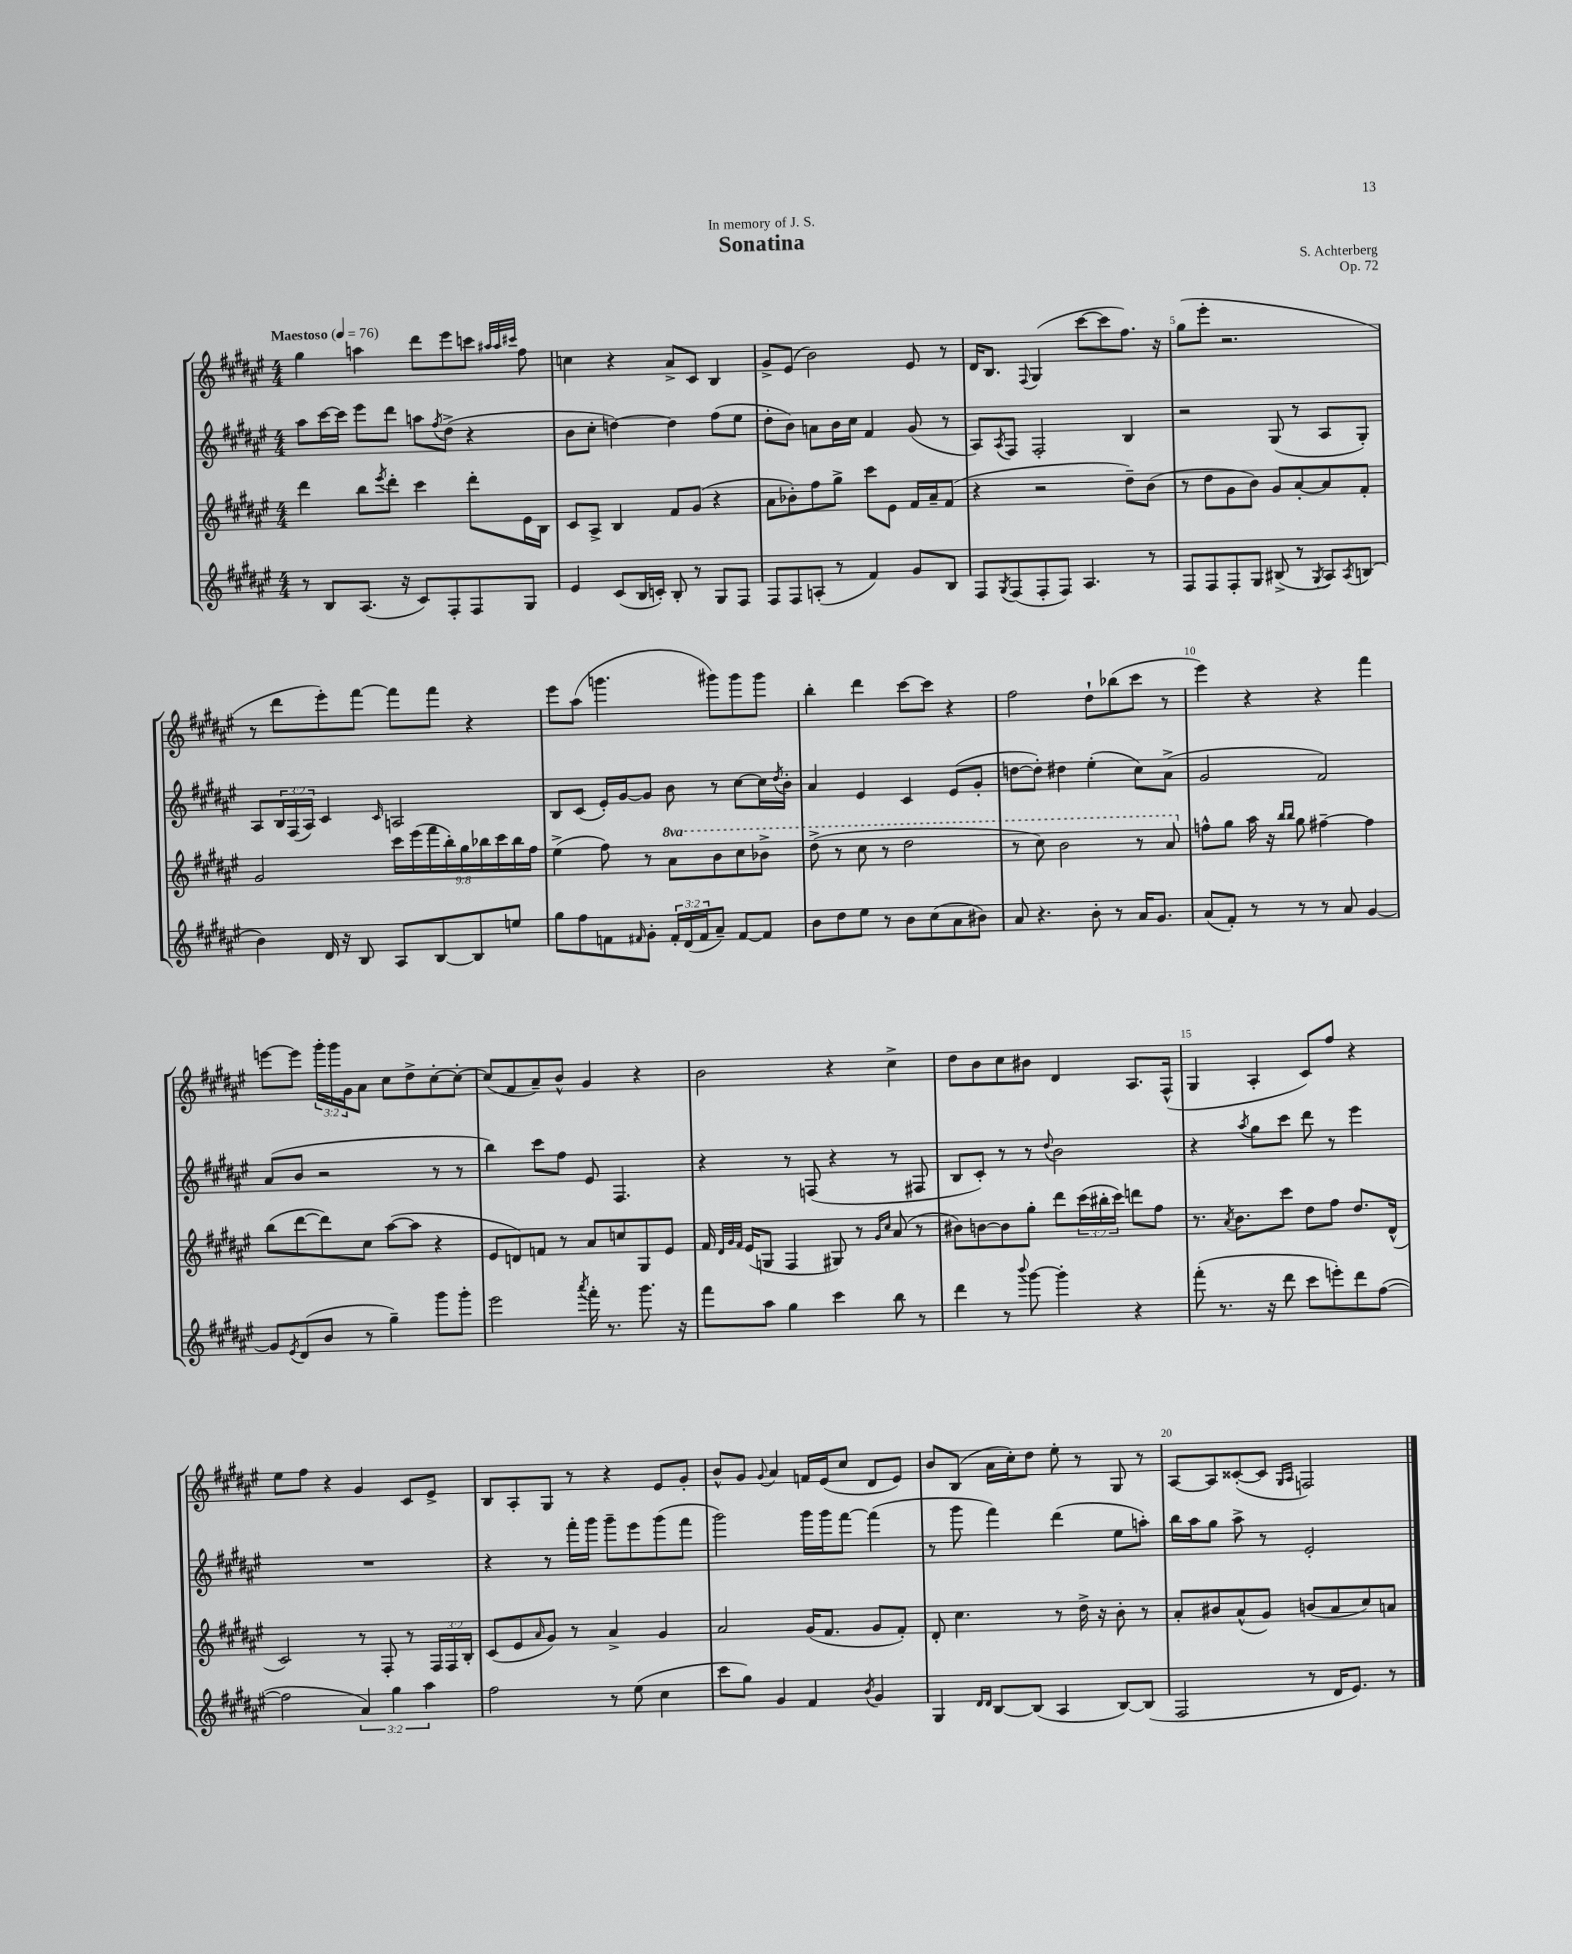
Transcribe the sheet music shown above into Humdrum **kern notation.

**kern	**kern	**kern	**kern
*part4	*part3	*part2	*part1
*staff4	*staff3	*staff2	*staff1
*clefG2	*clefG2	*clefG2	*clefG2
*k[f#c#g#d#a#e#]	*k[f#c#g#d#a#e#]	*k[f#c#g#d#a#e#]	*k[f#c#g#d#a#e#]
*M4/4	*M4/4	*M4/4	*M4/4
*MM76	*MM76	*MM76	*MM76
=1	=1	=1	=1
!	!	!	!LO:TX:a:B:t=Maestoso
8r	4ddd#\	8aa#\L	4gg#\
8B/L	.	[16ccc#\L	.
.	.	16ccc#\JJ]	.
(8.A#/J	8bb\L	8eee#\L	4aan\
.	8qeee#/	.	.
.	8ddd#'\J	8ddd#\J	.
16r	.	.	.
8c#/L)	4ccc#\	8aan\L	8ddd#\L
.	.	8qff#/	.
8F#'/	.	(8dd#^\J	8eee#\
8F#/	8ddd#'\L	4r	8cccn\J
.	.	.	32qqaa#X/LLL
.	.	.	32qqaa#/
.	.	.	32qqccc#X/JJJ
8G#/J	16e#\L	.	8ff#\
.	16B\JJ	.	.
=2	=2	=2	=2
4e#/	8c#/L	8b\L	4ccn\
.	8A#^/J	8cc#'\J	.
(8c#/L	4B/	[4ddn\)	4r
16B/L	.	.	.
16cn'/JJ)	.	.	.
8B'/	8f#/L	4dd\]	8a#^/L
8r	(8g#/J	.	8c#/J
8G#/L	4r	(8ff#\L	4B/
8F#/J	.	8ee#\J	.
=3	=3	=3	=3
8F#/L	8a#\L	8dd#'\L	8g#^/L
8F#/	8b-X'\)	8b\J)	(8e#/J
(8An'/J	8ff#\	8an\L	2b\)
8r	8gg#^\J	16b\L	.
.	.	16cc#\JJ	.
4f#/)	8ccc#\L	4f#/	.
.	8e#\J	.	.
8g#/L	16f#/LL	(8g#/	8e#/
.	16a#~/J	.	.
8B/J	(8f#/J	8r	8r
=4	=4	=4	=4
8F#/L	4r	8A#/L)	16d#/KL
.	.	.	8.B/J
8qG#/	.	8qA#/	.
(8F#/	.	8F#/J	.
.	.	.	8qqF#/
8F#'/	2r	2F#'/	(4G#/
8F#/J)	.	.	.
4.A#/	.	.	[8ccc#\L
.	.	.	8ccc#\]
.	8dd#~\L)	4B/	8.ff#\J)
8r	(8b\J	.	.
.	.	.	16r
=5	=5	=5	=5
8F#/L	8r	2r	(8gg#\L
8F#/	8dd#\L	.	8eee#'\J
8F#'/	8g#\	.	2.r
8G#/J	8b\J)	.	.
(8B#X^/	8g#/L	(8G#/	.
8r	[8a#'/	8r	.
8qG#/	.	.	.
8A#/L)	8a#/]	8A#/L	.
8qA#/	.	.	.
(8Bn/J	8f#'/J	8G#'/J)	.
!!LO:LB:g=z
=6	=6	=6	=6
4b\)	2g#/	8A#/L	8r
.	.	24B/L	8ddd#\L
.	.	(24F#/	.
.	.	24A#/JJ)	.
16d#/	.	4c#/	8eee#'\)
16r	.	.	.
8B/	.	.	[8fff#\J
.	.	16qqc#/	.
8A#/L	18ccc#\LL	2An/	8fff#\L]
.	(18eee#\	.	.
.	18fff#\	.	.
[8B/	.	.	8fff#\J
.	18bb'\)	.	.
.	18gg#\	.	.
8B/]	.	.	4r
.	18bb-X\	.	.
.	18ccc#\	.	.
8een/J	.	.	.
.	18bb-\	.	.
.	18ff#\JJ	.	.
=7	=7	=7	=7
8gg#\L	(4ee#^\	8B/L	8eee#\L
8ff#\	.	(8c#/J	(8aa#\J
8fn\	8ff#\)	16e#'/LL)	4.gggn\
.	.	[16g#/J	.
16qqf#X/	.	.	.
8g#'\J	8r	8g#/J]	.
*	*8va	*	*
24f#'/LL	8aa#\L	8b\	.
(24d#/	.	.	.
24f#/J	.	.	.
8a#~/J)	8bb\	8r	8ggg#X\L)
[8f#/L	8ccc#\	[8cc#\L	8ggg#\
8f#/J]	8bb-X^\J	16cc#\L]	8ggg#\J
.	.	8qdd#/	.
.	.	16b'\JJ	.
=8	=8	=8	=8
8b\L	(8ddd#^\	4a#/	4bb'\
8dd#\	8r	.	.
8ee#\J	8ccc#\	4e#/	4ddd#\
8r	8r	.	.
8b\L	2ddd#\	4c#/	[8ccc#\L
(8cc#\	.	.	8ccc#\J]
8a#\	.	(8e#/L	4r
8b#X\J)	.	8g#'/J	.
=9	=9	=9	=9
8a#/	8r	[8ddn\L	2ff#\
4.r	8ccc#\)	8dd'\J])	.
.	2bb\	4dd#X\	.
8b'\	.	(4ee#'\	8dd#`\L
8r	.	.	(8bb-X\
16a#/KL	8r	8cc#\L)	8ccc#\J
8.g#/J	.	.	.
.	8aa#/	(8a#^\J	8r
=10	=10	=10	=10
*	*X8va	*	*
(8a#/L	8ffn^^\L	2g#/	4eee#\)
8f#'/J)	8gg#\J	.	.
8r	16aa#\	.	4r
.	16r	.	.
.	16qqbb/LL	.	.
.	16qqbb/JJ	.	.
8r	8gg#\	.	.
8r	[4ff#X~\	2f#/)	4r
8a#/	.	.	.
[4g#/	4ff#\]	.	4fff#\
!!LO:LB:g=z
=11	=11	=11	=11
8g#/L]	(8bb\L	(8a#/L	[8eeen\L
8qe#/	.	.	.
(8d#/	[8ddd#\	8b/J	8eee\J]
8b/J	8ddd#\])	2r	24ggg#'\LL
.	.	.	24ggg#\
.	.	.	24g#\J
8r	8cc#\J	.	8a#\J
4gg#~\)	([8aa#\L	.	8cc#\L
.	8aa#\J]	.	8dd#^\
8ggg#\L	4r	8r	[8cc#'\
8ggg#'\J	.	8r	8cc#'\J_
=12	=12	=12	=12
2eee#\	8e#/L	4bb\)	(8cc#/L]
.	8dn/)	.	8f#/
.	8fn/J	8ccc#\L	8a#~/)
.	8r	8ff#\J	8b^^/J
8qaaa#/	.	.	.
16fff#'\	8a#/L	8e#/	4g#/
8.r	.	.	.
.	8ccn/	4.F#/	.
8.ggg#\	8G#/	.	4r
.	8e#/J	.	.
16r	.	.	.
=13	=13	=13	=13
8fff#\L	16f#/	4r	2b\
.	32qqd#/LLL	.	.
.	32qqg#/	.	.
.	32qqf#/JJJ	.	.
.	(16e#/KL	.	.
8aa#\J	8Gn/J	.	.
4gg#\	4F#/	8r	.
.	.	(8Fn/	.
4ccc#\	8G#X/)	4r	4r
.	8r	.	.
.	16qqg#/LL	.	.
.	16qqcc#/JJ	.	.
8bb\	(8a#/	8r	4cc#^\
8r	8r	8F#X/	.
=14	=14	=14	=14
4ddd#\	8b#X\L)	8B/L	8dd#\L
.	[8bn\	8c#'/J)	8b\
8r	8b\]	8r	8cc#\
8qqbbb/	.	.	.
[8ggg#\	8gg#'\J	8r	8b#X\J
.	.	8qqdd#/	.
4ggg#'\]	8ddd#\L	2b\	4d#/
.	(24ccc#\L	.	.
.	24bb#X'\	.	.
.	24ccc#\JJ)	.	.
4r	8dddn\L	.	8.A#/L
.	8ff#\J	.	.
.	.	.	(16F#^^/Jk
=15	=15	=15	=15
(8fff#'\	8.r	4r	4G#/
8.r	.	.	.
.	8qa#/	.	.
.	8.b\L	.	.
.	.	8qaa#/	.
.	.	8gg#\L	4A#'/
16r	.	.	.
8ddd#\	8ccc#\J	8ccc#\J	.
8ccc#\L	8dd#\L	8ddd#\	8c#/L)
8eeen'\)	8ff#\J	8r	8ff#/J
8ddd#\	8.dd#/L	4eee#\	4r
([8ff#\J	.	.	.
.	(16d#^^/Jk	.	.
!!LO:LB:g=z
=16	=16	=16	=16
2ff#\]	2c#/)	1r	8ee#\L
.	.	.	8ff#\J
.	.	.	4r
6a#/)	8r	.	4g#/
.	8F#'/	.	.
6gg#\	.	.	.
.	8r	.	8c#/L
6aa#\	.	.	.
.	24F#/LL	.	8e#^/J
.	24F#/	.	.
.	24B'/JJ	.	.
=17	=17	=17	=17
2ff#\	(8c#/L	4r	8B/L
.	8e#/	.	8A#'/
.	16qqa#/	.	.
.	8g#/J)	8r	8G#/J
.	8r	16fff#'\LL	8r
.	.	16ggg#\JJ	.
8r	4a#^/	8ggg#~\L	4r
(8ee#\	.	8eee#\	.
4cc#\	4g#/	(8ggg#\	8e#/L
.	.	8fff#\J	8g#'/J
=18	=18	=18	=18
8ccc#\L	2a#/	2ggg#\)	8b^^/L
8gg#\J)	.	.	8g#/J
.	.	.	8qqg#/
4g#/	.	.	4a#/
4f#/	(16g#/KL	16ggg#\LL	16fn/LL
.	8.f#/J	16ggg#\J	(16e#/J
.	.	[8fff#\J	8cc#/J
8qb/	.	.	.
4g#/	8g#/L	(4fff#\]	8d#/L
.	8f#'/J)	.	8e#/J)
=19	=19	=19	=19
4G#/	8d#'/	8r	8b/L
.	4.cc#\	8ggg#\	(8B/J
16qqd#/LL	.	.	.
16qqd#/JJ	.	.	.
[8B/L	.	4fff#\)	16a#\LL
.	.	.	16cc#'\J)
(8B/J]	.	.	8dd#\J
4A#/	8r	(4ddd#\	8ee#'\
.	16dd#^\	.	8r
.	16r	.	.
[8B/L)	8b'\	8ee#\L	8G#/
(8B/J]	8r	8aan'\J)	8r
=20	=20	=20	=20
2F#/	8a#'/L	16bb\LL	[8A#/L
.	.	16aa#\J	.
.	8b#X/	8gg#\J	8A#/]
.	(8a#^^/	8aa#^\	([8c##X'/
.	8g#/J)	8r	8c##/J]
.	.	.	16qqG#/LL
.	.	.	16qqA#/JJ
8r	(8bn/L	2e#'/	2Fn/)
16d#/KL	8a#/	.	.
8.e#/J)	.	.	.
.	8cc#/)	.	.
8r	8an/J	.	.
==	==	==	==
*-	*-	*-	*-
